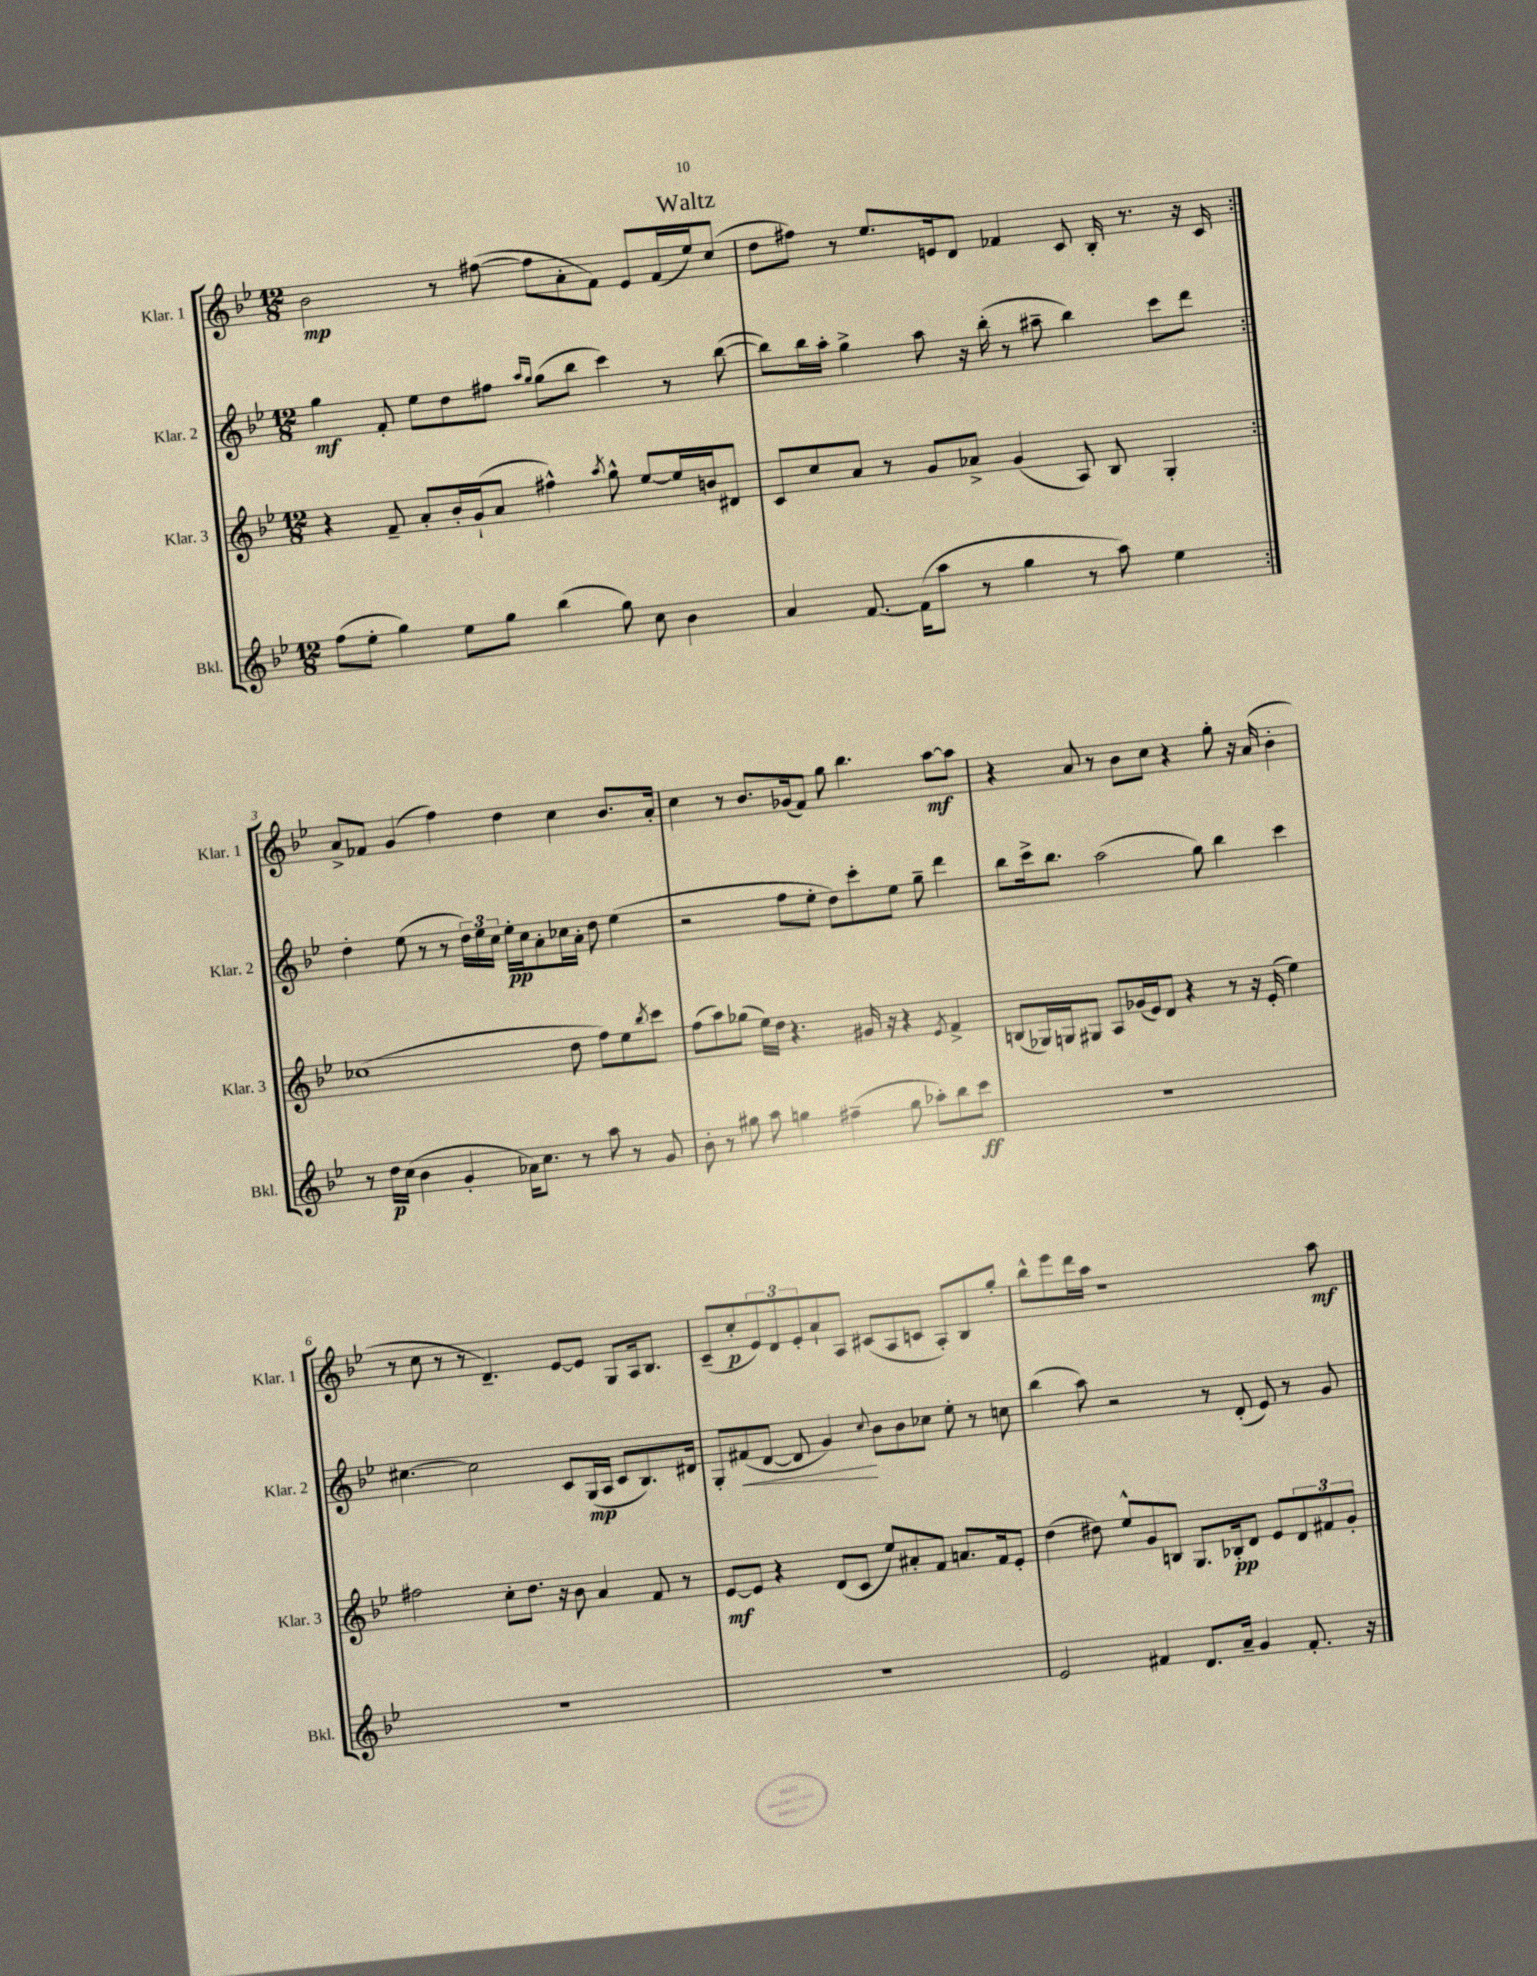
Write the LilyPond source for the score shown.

\header { title = "Waltz" }
<<
\new StaffGroup <<
\new Staff = "s0" \with { instrumentName = "Klar. 1" shortInstrumentName = "Klar. 1" } {
    \clef treble \key bes \major \numericTimeSignature \time 12/8
    \repeat volta 2 { bes'2\mp r8 fis''8~( fis''8 a'8-. f'8) ees'8 f'16( ees''16) c''8( |
    d''8 fis''8) r8 ees''8. e'16 d'8 fes'4 c'8 bes16-. r8. r16 c'16 | }
    a'8-> fes'8 g'4( f''4) d''4 c''4 bes'8. a'16-. |
    c''4 r8 bes'8. ges'16( f'8) g''8 bes''4. a''8~\mf a''8 |
    r4 a'8 r8 bes'8 c''8 r4 g''8-. r16 a'16( bes'4-. |
    r8 c''8 r8 r8 d'4.--) ees'8~ ees'8 g8 a16 bes8. |
    c'8--( c''8-.\p \tuplet 3/2 { ees'8) d'8 ees'8-. } a'8-! a8 cis'8( a8 c'8 a8-.) bes8 g''8-. |
    bes''8-^ ees'''8 d'''16 a''16 r1 a''8\mf \bar "|." |
}
\new Staff = "s1" \with { instrumentName = "Klar. 2" shortInstrumentName = "Klar. 2" } {
    \clef treble \key bes \major \numericTimeSignature \time 12/8
    \repeat volta 2 { g''4\mf f'8-. ees''8 d''8 fis''8 \grace { a''16 g''16 } g''8( bes''8 c'''4) r8 bes''8~( |
    bes''8) bes''16 a''16-. g''4-> a''8 r16 bes''16-.( r8 ais''8-- bes''4) c'''8 d'''8 | }
    d''4-. ees''8( r8 r8 \tuplet 3/2 { d''16) ees''16 c''16 } ees''16-.\pp c''16 a'8-. ces''16 a'16-. d''8 ees''4( |
    r2 f''8 ees''8-. d''8) c'''8-. ees''8 g''8-- d'''4 |
    bes''8 c'''16-> bes''8. a''2( g''8) bes''4 c'''4 |
    cis''4.~ cis''2 c'8 g16\mp( a16 c'8 bes8.) dis'16 |
    g8-. fis'8\<( d'8~ d'8 g'4\!) \appoggiatura { c''8 } bes'8 bes'8 ces''8 ees''8-. r8 c''8 |
    bes''4( a''8) r2 r8 d'8-.( ees'8) r8 g'8 \bar "|." |
}
\new Staff = "s2" \with { instrumentName = "Klar. 3" shortInstrumentName = "Klar. 3" } {
    \clef treble \key bes \major \numericTimeSignature \time 12/8
    \repeat volta 2 { r4 f'8-- a'8-. bes'16-. g'16-!( a'8 fis''4-^) \acciaccatura { a''8 } g''8-^ ees''8~ ees''16 b'16 dis'8 |
    c'8 c''8 a'8 r8 g'8 aes'8-> g'4( a8) bes8 g4-. | }
    ces''1( d''8 f''8) ees''8 \acciaccatura { bes''8 } c'''8 |
    f''8( a''8) ges''8( ees''16) d''16 r4. gis'16 r16 r4 \acciaccatura { ees'8 } f'4-> |
    b8( ges16) g16 gis8 a8 ges'16( ees'16) d'8 r4 r8 r16 ees'16-.( ees''4) |
    fis''2 c''8-. d''8. r16 bes'8 a'4 f'8 r8 |
    ees'8~\mf ees'8 r4 d'8( c'8 ees''8) ais'8-. f'8 a'8. f'16 ees'8-. |
    d''4( dis''8) ees''8-^ g'8 b8 g8. bes16-.\pp d'8 ees'8 \tuplet 3/2 { d'8 fis'8 g'8-. } \bar "|." |
}
\new Staff = "s3" \with { instrumentName = "Bkl." shortInstrumentName = "Bkl." } {
    \clef treble \key bes \major \numericTimeSignature \time 12/8
    \repeat volta 2 { f''8( ees''8-. g''4) ees''8 g''8 bes''4( g''8) c''8 bes'4 |
    a'4 f'8.~ f'16( a''8 r8 g''4 r8 a''8) ees''4 | }
    r8 d''16\p c''16( bes'4 g'4-. aes'16) c''8. r8 a''8 r8 g'8 |
    bes'8-. r8 gis''8 a''8 g''4 fis''4--( g''8 aes''8-.) bes''8 c'''8\ff |
    R1. |
    R1. |
    R1. |
    ees'2 fis'4 d'8. a'16-- g'4 fis'8.-. r16 \bar "|." |
}
>>
>>
